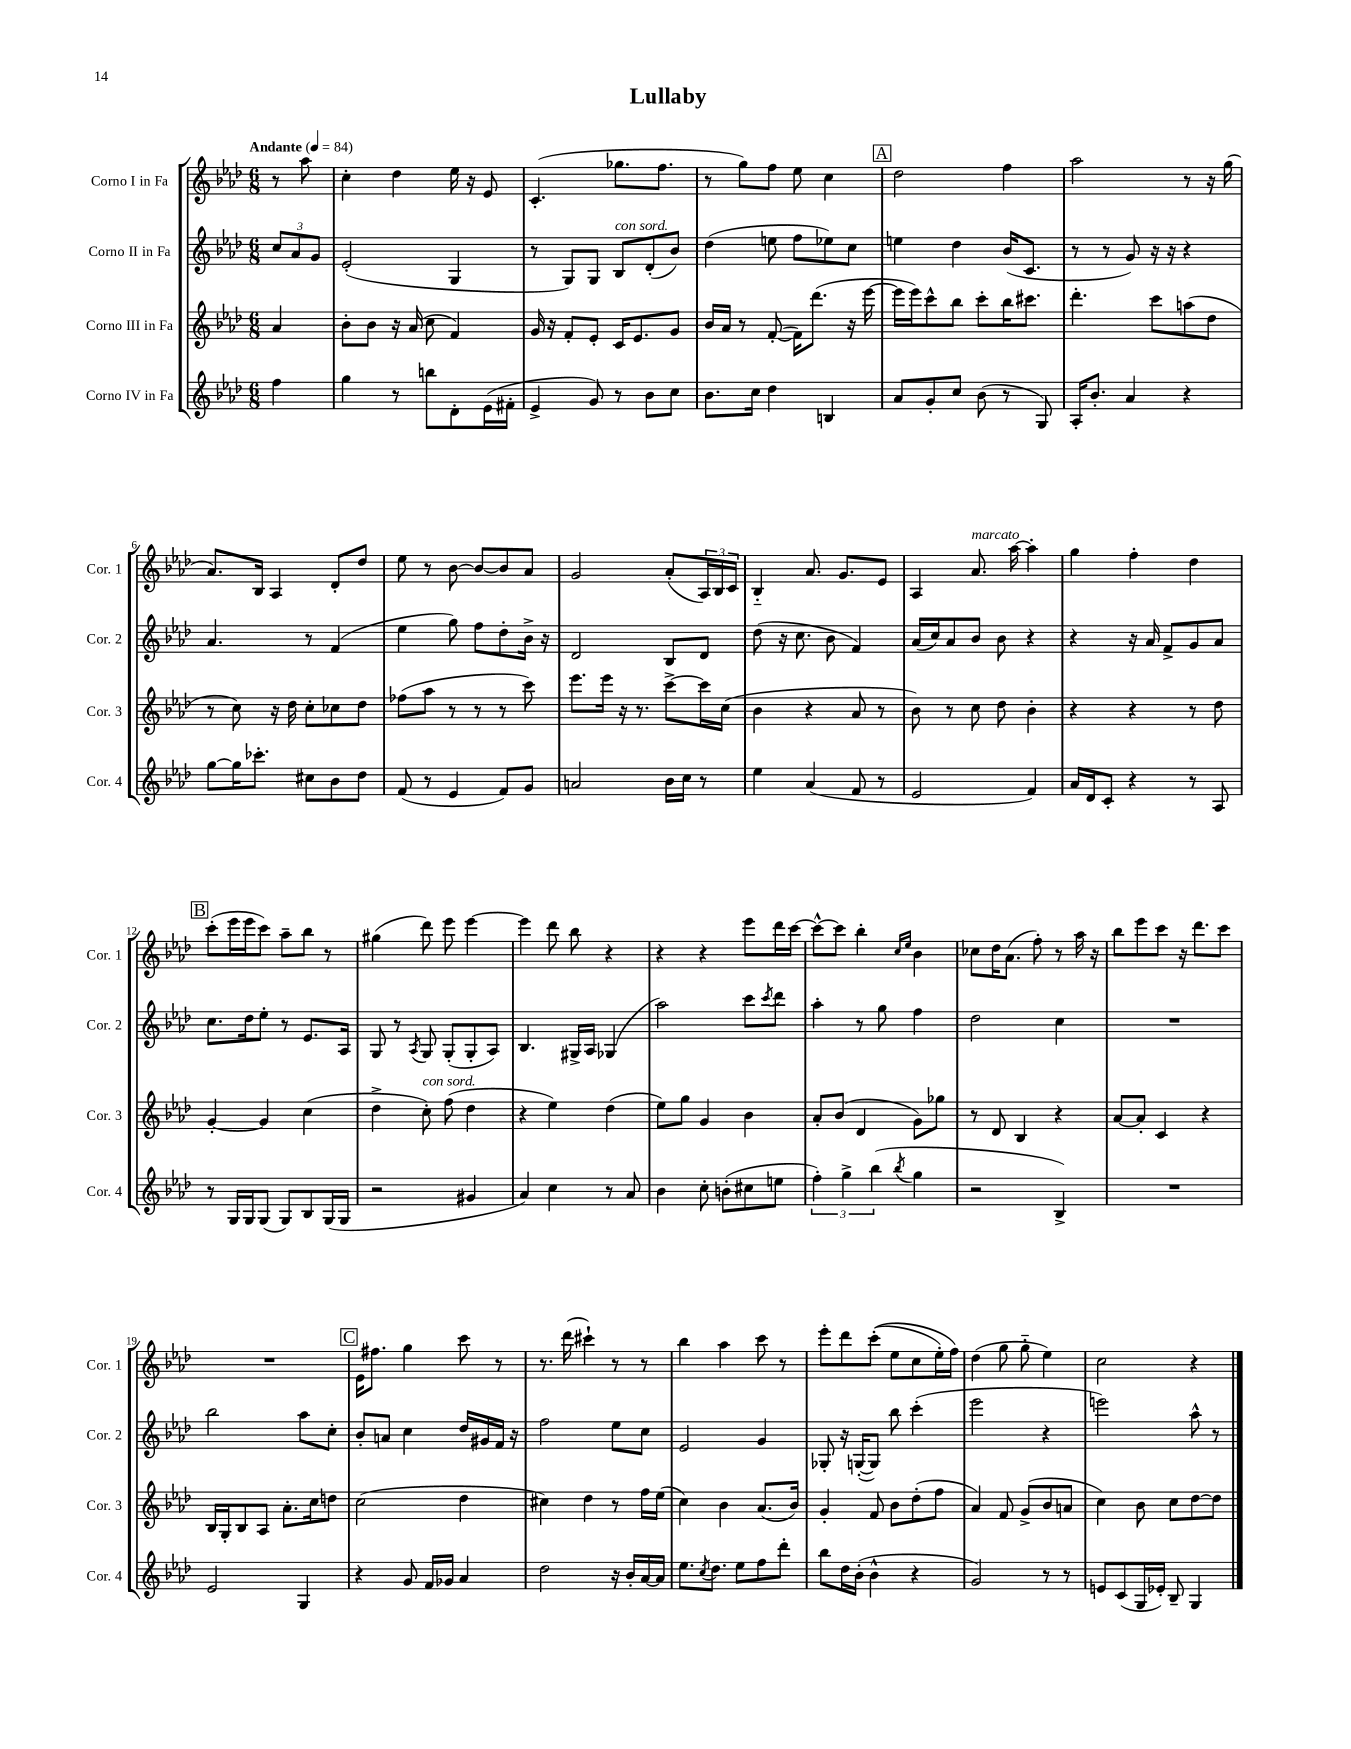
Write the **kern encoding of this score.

**kern	**kern	**kern	**kern
*part4	*part3	*part2	*part1
*staff4	*staff3	*staff2	*staff1
*I"Corno IV in Fa	*I"Corno III in Fa	*I"Corno II in Fa	*I"Corno I in Fa
*I'Cor. 4	*I'Cor. 3	*I'Cor. 2	*I'Cor. 1
*clefG2	*clefG2	*clefG2	*clefG2
*k[b-e-a-d-]	*k[b-e-a-d-]	*k[b-e-a-d-]	*k[b-e-a-d-]
*M6/8	*M6/8	*M6/8	*M6/8
*MM84	*MM84	*MM84	*MM84
=	=	=	=
!	!	!	!LO:TX:a:B:t=Andante
4ff\	4a-/	12cc/L	8r
.	.	12a-/	.
.	.	.	8aa-\
.	.	12g/J	.
=1	=1	=1	=1
4gg\	8b-'\L	(2e-'/	4cc'\
.	8b-\J	.	.
8r	16r	.	4dd-\
.	(16a-/	.	.
8bbn\L	8cc\	.	.
8d-'\	4f/)	4G/	16ee-\
.	.	.	16r
(16e-\L	.	.	8e-/
16f#X'\JJ	.	.	.
=2	=2	=2	=2
4e-^/	16g/	8r	(4.c'/
.	16r	.	.
.	8f'/L	8G/L)	.
8g/)	8e-'/J	8G/J	.
!	!	!LO:TX:a:i:t=con sord.	!
8r	16c/KL	8B-/L	8.gg-X\L
.	8.e-/	.	.
8b-\L	.	(8d-'/	.
.	.	.	8.ff\J
8cc\J	8g/J	8b-/J)	.
=3	=3	=3	=3
8.b-\L	16b-/LL	(4dd-\	8r
.	16a-/JJ	.	.
.	8r	.	8gg\L)
16cc\Jk	.	.	.
4dd-\	([8f'/	8een\	8ff\J
.	16f\KL])	8ff\L	8ee-\
.	(8.ddd-\J	.	.
4Bn/	.	8ee-X\)	4cc\
.	16r	8cc\J	.
.	[16eee-\	.	.
!!LO:REH:place=s1:t=A
=4	=4	=4	=4
8a-/L	16eee-\LL]	4een\	2dd-\
.	16eee-\J)	.	.
8g'/	8ccc^^\	.	.
8cc/J	8bb-\J	4dd-\	.
(8b-\	8ccc'\L	.	.
8r	16bb-\K	(16b-/KL	4ff\
.	8.ccc#X\J	8.c/J	.
8G/)	.	.	.
=5	=5	=5	=5
16A-'/KL	4.ddd-'\	8r	2aa-\
8.b-'/J	.	.	.
.	.	8r	.
4a-/	.	8g/)	.
.	8ccc\L	16r	.
.	.	16r	.
4r	(8aan\	4r	8r
.	8dd-\J	.	16r
.	.	.	(16gg\
!!LO:LB:g=z
=6	=6	=6	=6
[8gg\L	8r	4.a-/	8.a-/L)
16gg\K]	8cc\)	.	.
8.ccc-X'\J	.	.	16B-/Jk
.	16r	.	4A-/
.	16dd-\	.	.
8cc#X\L	8cc'\L	8r	.
8b-\	8cc-X\	(4f/	8d-'/L
8dd-\J	8dd-\J	.	8dd-/J
=7	=7	=7	=7
(8f/	(8ff-X\L	4ee-\	8ee-\
8r	8aa-\J	.	8r
4e-/	8r	8gg\)	[8b-\
.	8r	8ff\L	8b-/L_
8f/L)	8r	8dd-'\	8b-/]
8g/J	8ccc\)	16b-^\Jk	8a-/J
.	.	16r	.
=8	=8	=8	=8
2an/	8.eee-\L	2d-/	2g/
.	16eee-\Jk	.	.
.	16r	.	.
.	8.r	.	.
16b-\LL	[8ccc^\L	8B-/L	(8a-'/L
16cc\JJ	.	.	.
8r	16ccc\L]	8d-/J	24A-/L)
.	.	.	24B-/
.	(16cc\JJ	.	.
.	.	.	24c/JJ
=9	=9	=9	=9
4ee-\	4b-\	(8dd-\	4B-/
.	.	16r	.
.	.	8.cc\	.
(4a-/	4r	.	8.a-/
.	.	8b-\	.
.	.	.	8.g/L
8f/	8a-/	4f/)	.
8r	8r	.	8e-/J
=10	=10	=10	=10
2e-/	8b-\)	(16a-/LL	4A-/
.	.	16cc/J)	.
.	8r	8a-/	.
!	!	!	!LO:TX:a:i:t=marcato
.	8cc\	8b-/J	8.a-/
.	8dd-\	8b-\	.
.	.	.	[16aa-\
4f/)	4b-'\	4r	4aa-'\]
=11	=11	=11	=11
16a-/LL	4r	4r	4gg\
16d-/J	.	.	.
8c'/J	.	.	.
4r	4r	16r	4ff'\
.	.	16a-/	.
.	.	8f^/L	.
8r	8r	8g/	4dd-\
8A-/	8dd-\	8a-/J	.
!!LO:LB:g=z
!!LO:REH:place=s1:t=B
=12	=12	=12	=12
8r	[4g'/	8.cc\L	(8ccc'\L
16G/LL	.	.	16eee-\L
16G/J	.	16dd-\k	16eee-\J
(8G/J	4g/]	8ee-'\J	8ccc\J)
8G/L)	.	8r	8aa-~\L
8B-/	(4cc\	8.e-/L	8bb-\J
(16G/L	.	.	8r
16G/JJ	.	16A-/Jk	.
=13	=13	=13	=13
2r	4dd-^\	8G/	(4gg#X\
.	.	8r	.
.	.	8qA-/	.
!	!LO:TX:a:i:t=con sord.	!	!
.	8cc'\)	8G/	8ddd-\)
.	(8ff\	(8G'/L	8eee-\
4g#X/	4dd-\	8G'/	[4eee-\
.	.	8A-/J)	.
=14	=14	=14	=14
4a-/)	4r	4.B-/	4eee-\]
4cc\	4ee-\)	.	8ddd-\
.	.	16G#X^/LL	8bb-\
.	.	16A-/JJ	.
8r	(4dd-\	(4G-X/	4r
8a-/	.	.	.
=15	=15	=15	=15
4b-\	8ee-\L)	2aa-\)	4r
.	8gg\J	.	.
8cc'\	4g/	.	4r
(8bn'\L	.	.	.
8cc#X\	4b-\	8ccc\L	8eee-\L
.	.	8qccc/	.
8een\J	.	8ddd-\J	16ddd-\L
.	.	.	[16ccc\JJ
=16	=16	=16	=16
6ff'\)	8a-'/L	4aa-'\	8ccc^^\L_
.	(8b-/J	.	8ccc\J]
6gg^\	.	.	.
.	4d-/	8r	4bb-'\
(6bb-\	.	.	.
.	.	8gg\	.
.	.	.	16qqcc/LL
8qbb-/	.	.	16qqee-/JJ
4gg\	8g\L)	4ff\	4b-\
.	8gg-X\J	.	.
=17	=17	=17	=17
2r	8r	2dd-\	8cc-X\L
.	8d-/	.	16dd-\K
.	.	.	(8.a-\J
.	4B-/	.	.
.	.	.	8ff'\)
4B-^/)	4r	4cc\	8r
.	.	.	16aa-\
.	.	.	16r
=18	=18	=18	=18
2.r	[8a-/L	2.r	8bb-\L
.	8a-'/J]	.	8eee-\
.	4c/	.	8ccc\J
.	.	.	16r
.	.	.	8.ddd-\L
.	4r	.	.
.	.	.	8ccc\J
!!LO:LB:g=z
=19	=19	=19	=19
2e-/	16B-/LL	2bb-\	2.r
.	16G'/J	.	.
.	8B-/	.	.
.	8A-/J	.	.
.	8.a-'\L	.	.
4G/	.	8aa-\L	.
.	16cc\k	.	.
.	8ddn\J	8cc'\J	.
!!LO:REH:place=s1:t=C
=20	=20	=20	=20
4r	(2cc\	8b-'/L	16e-\KL
.	.	.	8.ff#X\J
.	.	8an/J	.
8g/	.	4cc\	4gg\
16f/LL	.	.	.
16g-X/JJ	.	.	.
4a-/	4dd-\	16dd-/LL	8ccc\
.	.	16g#X/	.
.	.	16f/JJ	8r
.	.	16r	.
=21	=21	=21	=21
2dd-\	4cc#X\)	2ff\	8.r
.	.	.	(16ddd-\
.	4dd-\	.	4ccc#X`\)
16r	8r	8ee-\L	8r
16b-'/LL	.	.	.
[16a-/	16ff\LL	8cc\J	8r
16a-/JJ]	(16ee-\JJ	.	.
=22	=22	=22	=22
8.ee-\L	4cc\)	2e-/	4bb-\
8qcc/	.	.	.
8.dd-\J	.	.	.
.	4b-\	.	4aa-\
8ee-\L	.	.	.
8ff\	(8.a-/L	4g/	8ccc\
8ddd-'\J	.	.	8r
.	16b-/Jk)	.	.
=23	=23	=23	=23
8bb-\L	4g'/	8G-X'/	8eee-'\L
16dd-\L	.	16r	8ddd-\
(16b-'\JJ	.	([16Gn'/KL	.
4b-^^\	8f/	8G/J])	((8ccc'\J
.	8b-\L	8bb-\	8ee-\L
4r	(8dd-'\	(4ccc'\	8cc\
.	8ff\J	.	16ee-'\L)
.	.	.	16ff\JJ)
=24	=24	=24	=24
2g/)	4a-/)	2eee-\	(4dd-\
.	8f/	.	8gg\
.	(8g^/L	.	8gg\
8r	8b-/	4r	4ee-\)
8r	8an/J	.	.
=25	=25	=25	=25
8en/L	4cc\)	2eeen\)	2cc\
(8c/	.	.	.
16G/L	8b-\	.	.
16e-X'/JJ)	.	.	.
8B-~/	8cc\L	.	.
4G/	[8dd-\	8aa-^^\	4r
.	8dd-\J]	8r	.
==	==	==	==
*-	*-	*-	*-
